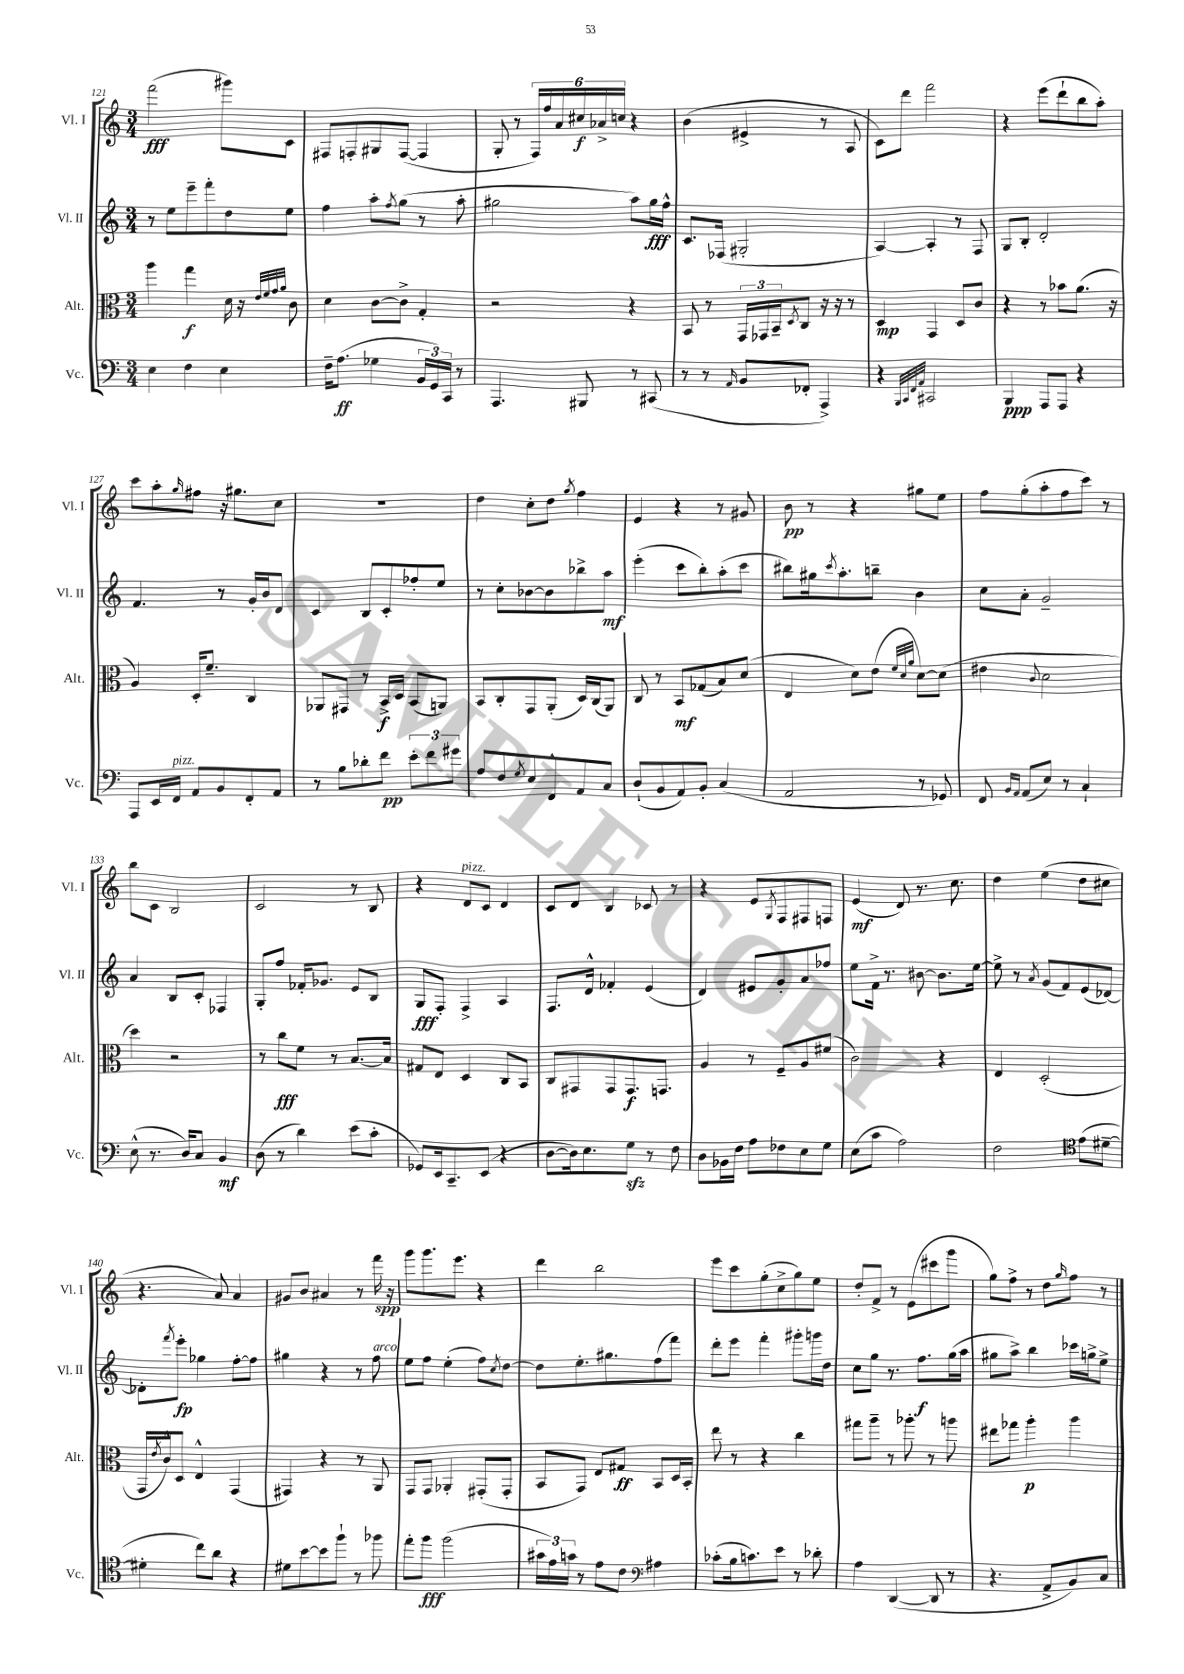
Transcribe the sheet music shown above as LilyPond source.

<<
\new StaffGroup <<
\new Staff = "s0" \with { instrumentName = "Vl. I" shortInstrumentName = "Vl. I" } {
    \clef treble \key c \major \numericTimeSignature \time 3/4
    f'''2\fff( gis'''8) c'8 |
    fis8 f8-. gis8 f8~( f4 |
    g8-. r8 \tuplet 6/4 { f16) f''16 a'16 cis''16\f aes'16-> c''16 } r4 |
    b'4( eis'4-> r8 a8 |
    c'8) d'''8 f'''2 |
    r4 e'''8( d'''8-! b''8 a''8-.) |
    c'''8 a''8-. \grace { g''16 } fis''8 r16 gis''8. c''8 |
    R2. |
    d''4 c''8-. d''8 \acciaccatura { g''8 } f''4 |
    e'4 r4 r8 gis'8 |
    b'8\pp r8 r4 gis''8 e''8 |
    f''8 g''8-.( a''8-. f''8 c'''8) r8 |
    b''8 c'8 b2 |
    c'2 r8 b8 |
    r4 d'8^\markup { \italic "pizz." } c'8 d'4 |
    c'8 d'8 b4 ces'8 r8 |
    r4 e'8 \acciaccatura { g8 } f8 fis8 f8 |
    e'4\mf( d'8) r8. c''8. |
    d''4 e''4( d''8 cis''8 |
    r4. a'8) a'4 |
    gis'8 b'8 ais'4 r8 f'''16\spp r16 |
    g'''8 g'''8. e'''8. r4 |
    d'''4 b''2 |
    e'''8 c'''8 g''8-.( c''8-> g''8) e''8 |
    d''8-. f'8-> r8 e'8( cis'''8 g'''8 |
    g''8) f''8-> r8 d''8 \grace { g''16 } f''8 r8 \bar "|." |
}
\new Staff = "s1" \with { instrumentName = "Vl. II" shortInstrumentName = "Vl. II" } {
    \clef treble \key c \major \numericTimeSignature \time 3/4
    r8 e''8 e'''8-- f'''8-. d''8 e''8 |
    f''4 a''8-. \acciaccatura { f''8 } g''8( r8 a''8-. |
    gis''2 a''8) gis''16\fff f''16-^ |
    c'8. fes16( gis2-. |
    a4~) a4-. r8 f8 |
    g8 b8-. d'2-. |
    f'4. r8 g'16-. b'16 d'8 |
    c'4 b8 c'8-. fes''8-. e''8 |
    r8 c''8-. bes'8~ bes'8 bes''8-> a''8\mf |
    e'''4-.( c'''8 b''8-.) a''8-.( c'''8 |
    bis''8) gis''16 \acciaccatura { c'''8 } a''8.-. b''8-- b'4 |
    c''8 a'8-. g'2-- |
    a'4 b8 c'8-. fes4 |
    g8-. f''8 fes'16-. ges'8. e'8 b8 |
    g8\fff f8-. f4-> a4 |
    f8. d'16-^ fes'4-. e'4( |
    d'4) eis'8 g'8-. a'8 fes''8 |
    e''8 f'16-> r8. bis'8~ bis'8. e''16~ |
    e''8-> r8 \acciaccatura { a'8 } g'8( f'8) e'8( des'8~) |
    des'8-. \acciaccatura { f'''8 } e'''8-.\fp ges''4 f''8~-. f''8 |
    gis''4 r4 r8 f''8^\markup { \italic "arco" } |
    e''8 f''8 e''4-.( f''8) \acciaccatura { c''8 } d''8~ |
    d''8 e''8.-. gis''8. f''8( f'''8) |
    d'''8-. e'''8 f'''4-. gis'''8-. g'''16 d''16 |
    c''8 g''8 r8. f''8.\f g''16( a''16 |
    gis''8 a''8->) b''4 ces'''16 g''16-> e''8-> \bar "|." |
}
\new Staff = "s2" \with { instrumentName = "Alt." shortInstrumentName = "Alt." } {
    \clef alto \key c \major \numericTimeSignature \time 3/4
    a''4 g''4\f d'16 r16 \grace { e'32 f'32 g'32 a'32 } c'8 |
    d'4 c'8~ c'8-> g4-. |
    r2 r4 |
    b,8 r8 \tuplet 3/2 { g,16 ges,16 b,16-- } \acciaccatura { d8 } c8 r16 r16 r8 |
    d4\mp g,4 d8 c'8 |
    r4 r8 bes'8 a'8.( r16 |
    a4) d16-. f'8.-- c4 |
    aes,8 gis,8 r8 b,16->\f d16 b,8( a,8) |
    b,8 c8-. g,8 a,8-.( d16) c16( a,8) |
    c8 r8 b,8\mf ges8( b8) d'8( |
    e4 d'8) e'8( \grace { f'32 d'32 a'32 } d'8~) d'8( |
    eis'4 \appoggiatura { c'8 } d'2 |
    d''4) r2 |
    r8 c''8\fff f'8 r8 b8.~ b16 |
    gis8 e8 d4 c8 b,8 |
    c8 gis,8 gis,8 gis,8.\f g,8. |
    a4 r8 f8-- a8 fis'8( |
    c'2) r4 |
    e4 d2-.( |
    g,16 \acciaccatura { e'8 } c'16-^) d8 e4-^ g,4( |
    gis,4) r4 r8 a,8 |
    g,8 g,8 aes,4-. gis,8-.( gis,8-. |
    b,8 g,8) e8 gis8\ff b,8 d16 b,16-. |
    e''8 r8 r4 c''4 |
    gis''8 a''8-- r8 aes''8-. r8 a''8 |
    eis''8 ges''8 a''4-.\p a''4 \bar "|." |
}
\new Staff = "s3" \with { instrumentName = "Vc." shortInstrumentName = "Vc." } {
    \clef bass \key c \major \numericTimeSignature \time 3/4
    e4 f4 e4 |
    f16-- a8.\ff( ges4 \tuplet 3/2 { b,16 g,16) c,16 } r8 |
    a,,4. bis,,8 r8 cis,8( |
    r8 r8 \grace { a,16 } b,8 fes,8-. a,,4->) |
    r4 \grace { b,,32 c,32 f,32 a,32 } cis,2 |
    b,,4\ppp a,,8 a,,8 r4 |
    a,,8 e,16 f,16^\markup { \italic "pizz." } a,8 b,8 f,8-. a,8 |
    r8 b8 des'8-. f'8\pp \tuplet 3/2 { e'8-. f'8 gis'8 } |
    a8 f8 \acciaccatura { g8 } e8 f,8-^ a,8 c8 |
    d8-!( b,8 a,8) b,8-. c4( |
    a,2 r8 ges,8) |
    f,8 \grace { b,16 a,16 } a,8( e8) r8 c4-! |
    e8-^( r8. d16) c8 b,4\mf |
    d8( r8 d'4) e'8( c'8-. |
    ges,8) e,16 c,8.-- e,8( r4 |
    d8~ d16) e8. g8\sfz r8 f8 |
    d8 bes,16 f16 a8 fes8 e8 g8 |
    e8( c'8 a2) |
    f2 \clef tenor e'8( dis'8~-- |
    dis'4-. c''8) a'8 r4 |
    dis'8 b'8~ b'8 f''8-! r8 fes''8 |
    e''8-. f''8\fff f''2( |
    \tuplet 3/2 { gis'16 e'16) g'16 } r8 e'8 c'8 \clef bass ais4 |
    ces'8-.( b16 c'8.) e'8 r8 des'8-. |
    a4 d,4~( d,8 r8 |
    r4. a,8-> b,8) c8 \bar "|." |
}
>>
>>
\layout { \context { \Score currentBarNumber = #121 } }
